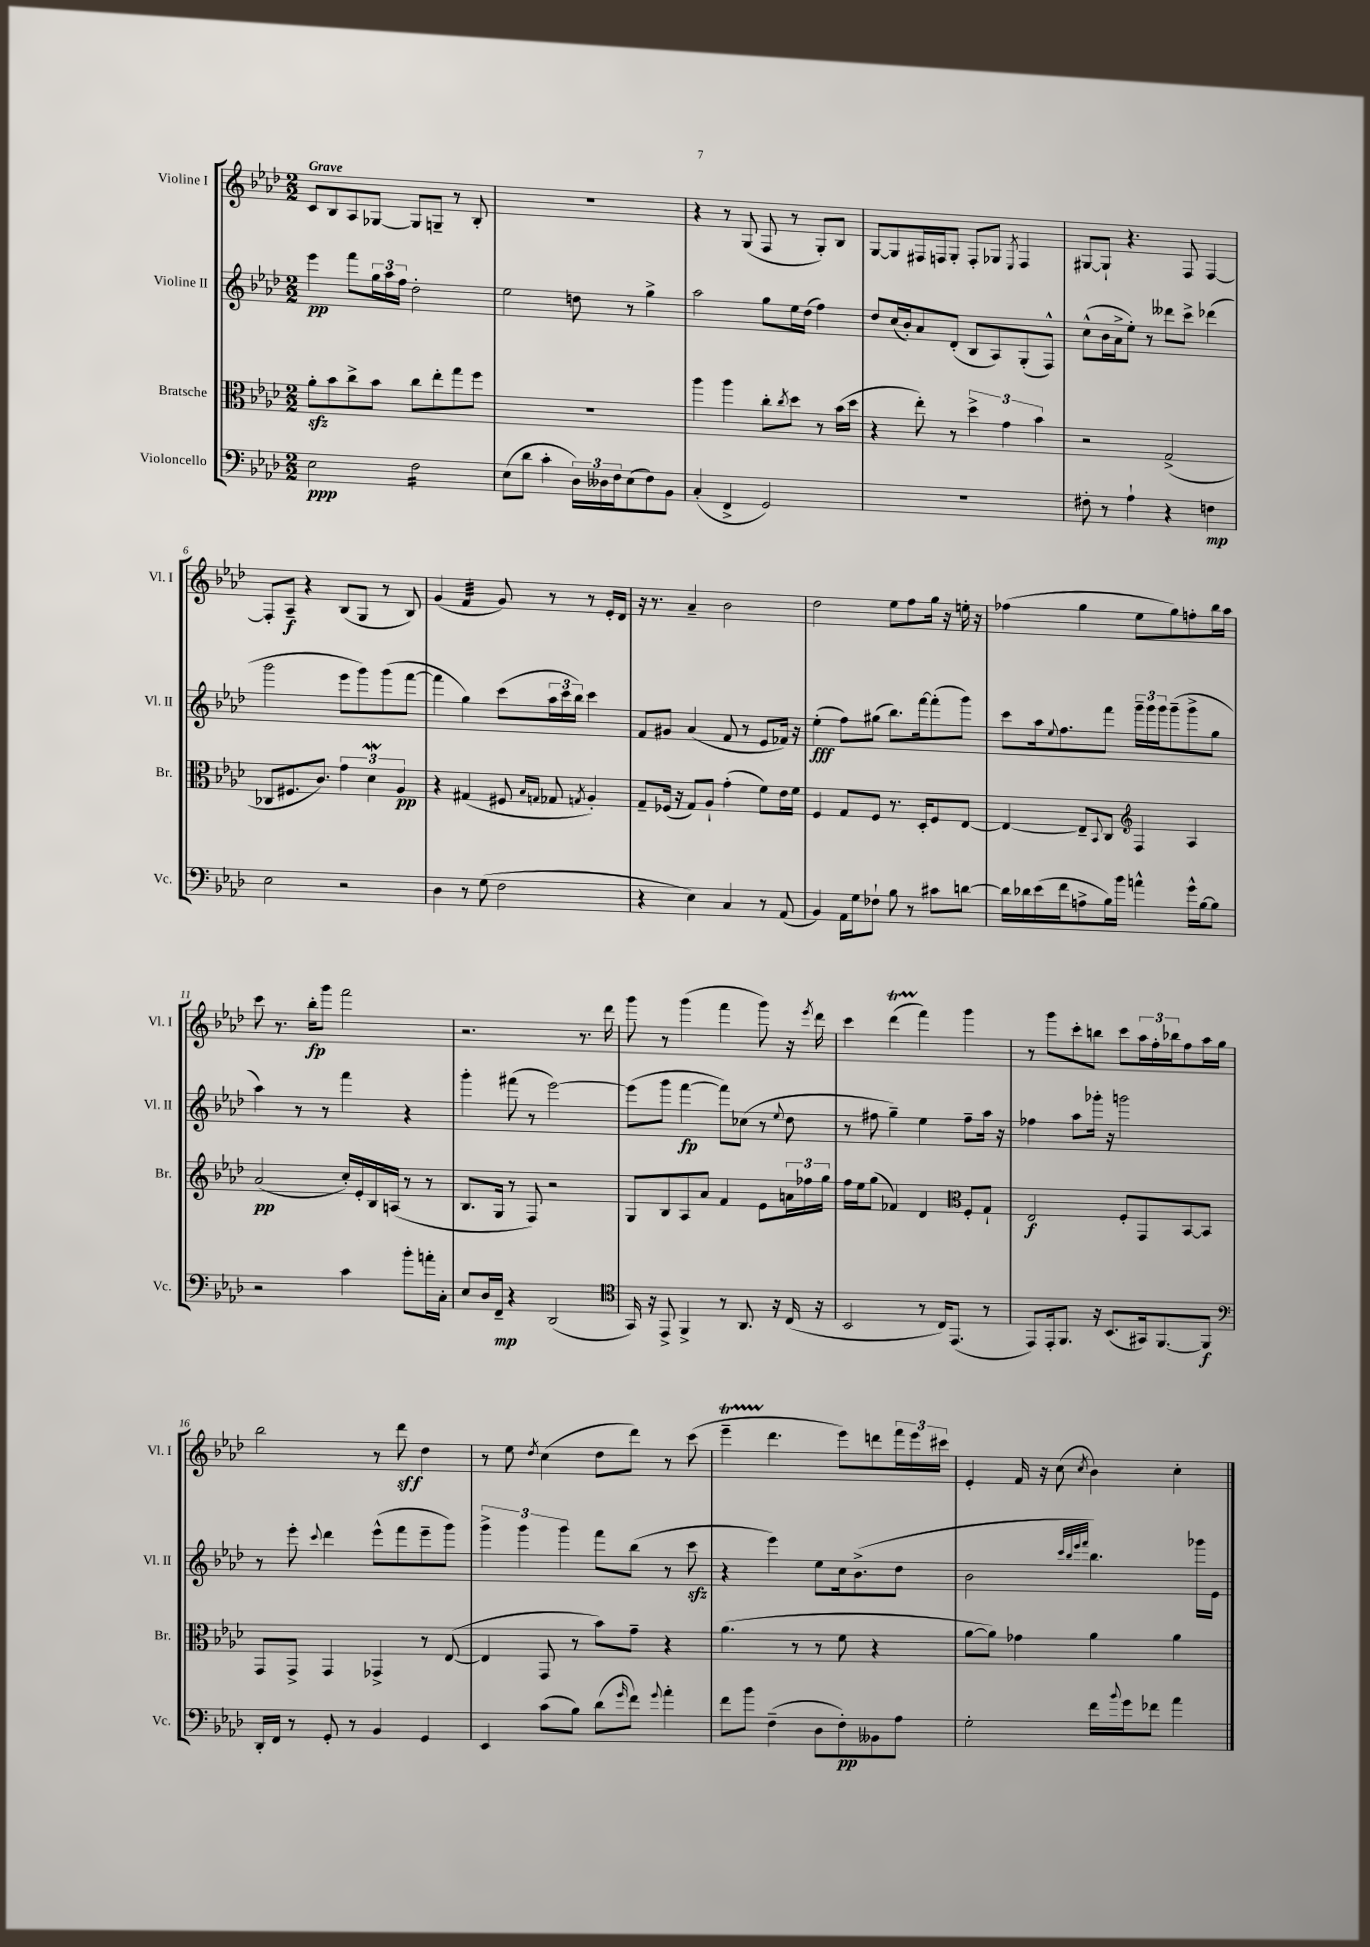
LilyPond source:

<<
\new StaffGroup <<
\new Staff = "s0" \with { instrumentName = "Violine I" shortInstrumentName = "Vl. I" } {
    \clef treble \key aes \major \numericTimeSignature \time 2/2 \tempo "Grave"
    c'8 bes8 aes8 ges8~ ges8 g8-- r8 bes8-. |
    R1 |
    r4 r8 g8( f8 r8 g8-.) bes8 |
    g8~ g8 fis16 f16 g8-. f8-. ges8 \acciaccatura { ees8 } f4 |
    gis8~ gis8-! r4. f8 f4~ |
    f8-. aes8--\f r4 bes8( g8 r8 bes8) |
    g'4( f'4:32 g'8) r8 r8 ees'16-. des'16 |
    r16 r8. aes'4-- bes'2 |
    des''2 ees''8 f''8 g''16 r16 e''16-. r16 |
    fes''4( g''4 ees''8 g''8) f''8-. bes''16 aes''16 |
    c'''8 r8. bes''16-.\fp g'''8 f'''2 |
    r2. r8. des'''16 |
    g'''8 r8 g'''4( f'''4 g'''8) r16 \acciaccatura { ees'''8 } des'''16 |
    c'''4 des'''4\startTrillSpan( f'''4\stopTrillSpan) g'''4 |
    r8 g'''8 c'''8-. b''8 c'''8 \tuplet 3/2 { aes''16 f''16-. bes''16 } f''8 aes''16 g''16 |
    bes''2 r8 des'''8\sff des''4 |
    r8 ees''8 \acciaccatura { des''8 } c''4( des''8 des'''8) r8 c'''8( |
    ees'''4--\startTrillSpan des'''4.\stopTrillSpan ees'''8) d'''8 \tuplet 3/2 { f'''16 ees'''16 cis'''16 } |
    ees'4-. f'16 r16 c''8( \acciaccatura { c''8 } bes'4) c''4-. \bar "|." |
}
\new Staff = "s1" \with { instrumentName = "Violine II" shortInstrumentName = "Vl. II" } {
    \clef treble \key aes \major \numericTimeSignature \time 2/2
    ees'''4\pp f'''8 \tuplet 3/2 { g''16 aes''16 f''16 } des''2-. |
    ees''2 d''8 r8 g''4-> |
    aes''2 g''8 ees''16 des''16( f''4) |
    des''8 c''16( bes'16-.) aes'8 des'8-.( bes8 aes8) g8-.( f8-^) |
    c''8-^( bes'16 aes'16-> ees''8-.) r8 deses'''8 c'''8-> des'''4( |
    g'''2 ees'''8 g'''8) g'''8( f'''8~ |
    f'''4 g''4) c'''8( \tuplet 3/2 { aes''16 c'''16 bes''16) } c'''4 |
    f'8 gis'8 aes'4( f'8 r8 ees'8 fes'16) r16 |
    ees''4-.\fff( f''8) gis''8( bes''8.) f'''16~ f'''8-.( g'''8) |
    c'''8 aes''16 \appoggiatura { ees''8 } f''8. f'''8 \tuplet 3/2 { g'''16-- g'''16 g'''16 } g'''8--( g'''8-> g''8 |
    aes''4) r8 r8 f'''4 r4 |
    g'''4-. fis'''8( r8 ees'''2~) |
    ees'''8( g'''8 f'''4~\fp f'''8) ces''8( r8 \appoggiatura { ees''8 } des''8 |
    r8 fis''8 g''4--) ees''4 fis''8-- aes''16 r16 |
    fes''4 aes''8 ges'''16-. r16 g'''2 |
    r8 ees'''8-. \appoggiatura { c'''8 } des'''4 ees'''8-^( f'''8 ees'''8-- g'''8) |
    \tuplet 3/2 { g'''4-> g'''4 g'''4 } f'''8 bes''8( r8 c'''8\sfz |
    r4 ees'''4) ees''8 c''16 bes'8.->( des''8 |
    bes'2 \grace { c'''32 bes''32 ees'''32 f'''32 } bes''4.) ges'''16 ees'16 \bar "|." |
}
\new Staff = "s2" \with { instrumentName = "Bratsche" shortInstrumentName = "Br." } {
    \clef alto \key aes \major \numericTimeSignature \time 2/2
    aes'8-.\sfz bes'8 c''8-> bes'8 c''8 ees''8-. g''8 f''8 |
    R1 |
    aes''4 aes''4 c''8-. \acciaccatura { c''8 } des''8 r8 bes'16( des''16 |
    r4 ees''8-.) r8 \tuplet 3/2 { des''4-> g'4 bes'4 } |
    r2 g2->( |
    ces8 fis8. c'8.) \tuplet 3/2 { g'4 des'4\mordent aes4\pp } |
    r4 gis4( fis8 \grace { bes16 g16 } ges8 \acciaccatura { g8 } aes4-.) |
    g8-- fes16( r16 g8) aes8-! g'4-.( f'8) ees'16 f'16 |
    f4 g8 f8 r8. des16-. f8 ees8~ |
    ees4~ ees8-- \appoggiatura { bes,8 } c8 \clef treble f4 aes4 |
    aes'2\pp( c''16-.) ees'16-. bes16 a16( r8 r8 |
    bes8. g16 r8 f8) r2 |
    g8 bes8 aes8 aes'8 f'4 ees'8 \tuplet 3/2 { a'16 fes''16 g''16 } |
    f''16 ees''16 g''8( fes'4) des'4 \clef alto f8-. g8-! |
    ees2\f f8-. g,8 bes,8~ bes,8 |
    g,8 g,8-> g,4 ges,4-> r8 ees8~( |
    ees4 g,8 r8 bes'8) g'8-- r4 |
    aes'4.( r8 r8 f'8 r4 |
    aes'8~ aes'8) ges'4 aes'4 aes'4 \bar "|." |
}
\new Staff = "s3" \with { instrumentName = "Violoncello" shortInstrumentName = "Vc." } {
    \clef bass \key aes \major \numericTimeSignature \time 2/2
    ees2\ppp f2:16 |
    ees8( des'8 c'4-. \tuplet 3/2 { des16) deses16 f16 } ees8( f8) bes,8 |
    c4-.( f,4-> g,2) |
    R1 |
    fis8-. r8 aes4-! r4 f4\mp |
    ees2 r2 |
    des4 r8 g8( f2 |
    r4 ees4) c4 r8 aes,8( |
    bes,4) aes,16 g16 fes8-! bes8 r8 cis'8 d'8~ |
    d'16 des'16 ees'16( f'16 a8-> bes16) bes'16 a'4-^ g'16-^ bes16~ bes8 |
    r2 c'4 bes'8-. a'16-. c16-. |
    ees8 des16 f,16--\mp r4 des,2( |
    \clef tenor g,16) r16 ees,8-> f,4-> r8 aes,8. r16 c16( r16 |
    bes,2 r8 c16) ees,8.( r8 |
    ees,8) ees,16-. f,8. r16 bes,8.( gis,16) f,8.~ f,8\f |
    \clef bass des,16-. f,16 r8 g,8-. r8 bes,4 g,4 |
    ees,4 c'8( bes8) des'8( \grace { g'16 } f'8) \appoggiatura { g'8 } aes'4-. |
    f'8 bes'8 f4--( des8 f8-.\pp) beses,8 aes8 |
    g2-. f'16 \appoggiatura { bes'8 } g'16 fes'8 aes'4 \bar "|." |
}
>>
>>
